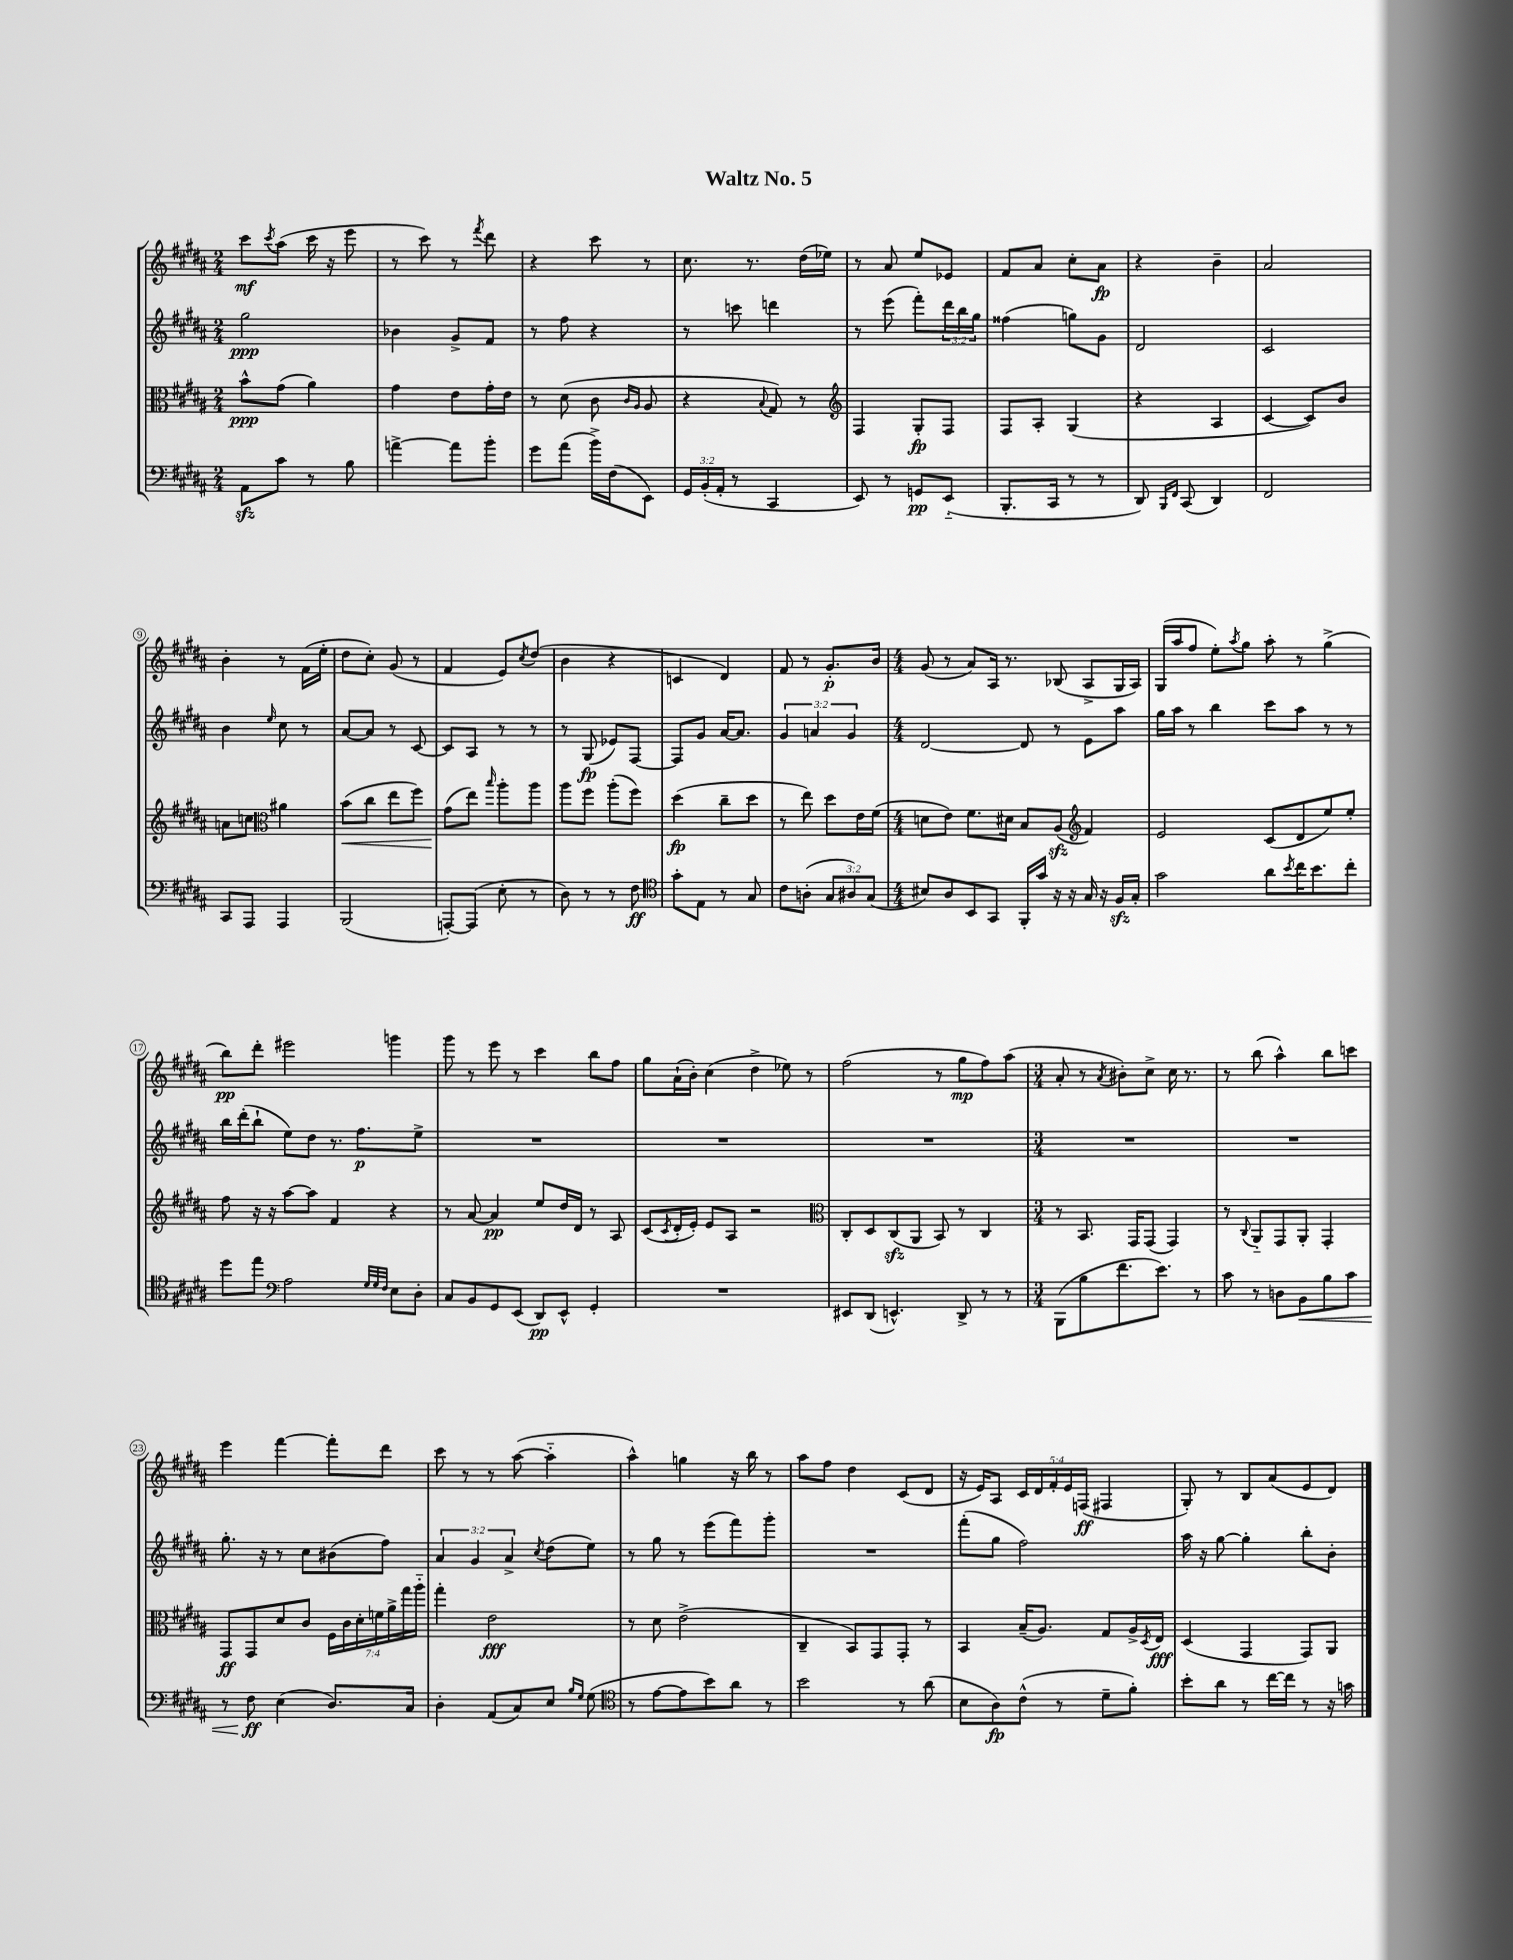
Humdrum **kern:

**kern	**dynam	**kern	**dynam	**kern	**dynam	**kern	**dynam
*part4	*part4	*part3	*part3	*part2	*part2	*part1	*part1
*staff4	*staff4	*staff3	*staff3	*staff2	*staff2	*staff1	*staff1
*clefF4	*	*clefC3	*	*clefG2	*	*clefG2	*
*k[f#c#g#d#a#]	*	*k[f#c#g#d#a#]	*	*k[f#c#g#d#a#]	*	*k[f#c#g#d#a#]	*
*M2/4	*	*M2/4	*	*M2/4	*	*M2/4	*
=1	=1	=1	=1	=1	=1	=1	=1
8AA#zz\L	.	8b^^\L	ppp	2gg#\	ppp	8ccc#\L	mf
.	.	.	.	.	.	8qccc#/	.
8c#\J	.	(8g#\J	.	.	.	(8aa#\J	.
8r	.	4a#\)	.	.	.	16ccc#\	.
.	.	.	.	.	.	16r	.
8B\	.	.	.	.	.	8eee\	.
=2	=2	=2	=2	=2	=2	=2	=2
[4an^\	.	4g#\	.	4b-X\	.	8r	.
.	.	.	.	.	.	8ccc#\)	.
8a\L]	.	8e\L	.	8g#^/L	.	8r	.
.	.	.	.	.	.	8qfff#/	.
8b'\J	.	16g#'\L	.	8f#/J	.	8ddd#\	.
.	.	16e\JJ	.	.	.	.	.
=3	=3	=3	=3	=3	=3	=3	=3
8g#\L	.	8r	.	8r	.	4r	.
(8a#\J	.	(8d#\	.	8ff#\	.	.	.
16b^\LL)	.	8c#\	.	4r	.	8ccc#\	.
(16F#\J	.	.	.	.	.	.	.
.	.	16qqc#/LL	.	.	.	.	.
.	.	16qqA#/JJ	.	.	.	.	.
8EE\J)	.	8A#/	.	.	.	8r	.
=4	=4	=4	=4	=4	=4	=4	=4
24GG#/LL	.	4r	.	8r	.	8.cc#\	.
(24BB'/	.	.	.	.	.	.	.
24AA#'/JJ	.	.	.	.	.	.	.
8r	.	.	.	8cccn\	.	.	.
.	.	.	.	.	.	8.r	.
.	.	8qqB/	.	.	.	.	.
4CC#/	.	8G#/)	.	4dddn\	.	.	.
.	.	8r	.	.	.	(16dd#\LL	.
.	.	.	.	.	.	16ee-X\JJ)	.
=5	=5	=5	=5	=5	=5	=5	=5
*	*	*clefG2	*	*	*	*	*
8EE/)	.	4F#/	.	8r	.	8r	.
8r	.	.	.	(8eee\	.	8a#/	.
8GGn/L	pp	8G#'/L	fp	8fff#'\L)	.	8ee/L	.
(8EE/J	.	8F#/J	.	24ddd#\L	.	8e-X/J	.
.	.	.	.	24bb\	.	.	.
.	.	.	.	24gg#\JJ	.	.	.
=6	=6	=6	=6	=6	=6	=6	=6
8.BBB'/L	.	8F#/L	.	(4ff##X\	.	8f#/L	.
.	.	8A#'/J	.	.	.	8a#/J	.
16CC#/Jk	.	.	.	.	.	.	.
8r	.	(4G#/	.	8ggn\L)	.	8cc#'\L	.
8r	.	.	.	8g#\J	.	8a#\J	fp
=7	=7	=7	=7	=7	=7	=7	=7
8DD#/)	.	4r	.	2d#/	.	4r	.
16qqBBB/LL	.	.	.	.	.	.	.
16qqFF#/JJ	.	.	.	.	.	.	.
(8CC#/	.	.	.	.	.	.	.
4DD#/)	.	4A#/	.	.	.	4b~\	.
=8	=8	=8	=8	=8	=8	=8	=8
2FF#/	.	[4c#/	.	2c#/	.	2a#/	.
.	.	8c#/L])	.	.	.	.	.
.	.	8b/J	.	.	.	.	.
!!LO:LB:g=z
=9	=9	=9	=9	=9	=9	=9	=9
8CC#/L	.	8an\L	.	4b\	.	4b'\	.
8AAA#/J	.	8ccn\J	.	.	.	.	.
*	*	*clefC3	*	*	*	*	*
.	.	.	.	16qqee/	.	.	.
4AAA#/	.	4a#X\	.	8cc#\	.	8r	.
.	.	.	.	8r	.	(16f#\LL	.
.	.	.	.	.	.	16ee'\JJ	.
=10	=10	=10	=10	=10	=10	=10	=10
!	!	!	!LO:HP:b	!	!	!	!
(2BBB/	.	(8b\L	<	[8a#/L	.	8dd#\L	.
.	.	8cc#\J	.	8a#/J]	.	8cc#'\J)	.
.	.	8ee\L	.	8r	.	(8g#/	.
.	.	8ff#\J)	.	[8c#/	.	8r	.
=11	=11	=11	=11	=11	=11	=11	=11
[8AAAn'/L)	.	(8g#\L	.	8c#/L]	.	4f#/	.
(8AAA/J]	.	8ee\J)	[	8A#/J	.	.	.
.	.	16qqbb/	.	.	.	.	.
8E'\	.	8aa#'\L	.	8r	.	8e/L)	.
.	.	.	.	.	.	8qcc#/	.
8r	.	8aa#\J	.	8r	.	(8dd#/J	.
=12	=12	=12	=12	=12	=12	=12	=12
8D#\)	.	8aa#\L	.	8r	.	4b\	.
8r	.	8ff#\J	.	(8G#/	fp	.	.
8r	.	(8aa#'\L	.	8e-X/L)	.	4r	.
8F#\	ff	8ff#\J)	.	[8F#/J	.	.	.
=13	=13	=13	=13	=13	=13	=13	=13
*clefC4	*	*	*	*	*	*	*
8g#'\L	.	(4dd#\	fp	8F#/L]	.	4cn/	.
8E\J	.	.	.	8g#/J	.	.	.
8r	.	8cc#~\L	.	[16a#/KL	.	4d#/)	.
.	.	.	.	8.a#/J]	.	.	.
8G#/	.	8dd#\J	.	.	.	.	.
=14	=14	=14	=14	=14	=14	=14	=14
8c#\L	.	8r	.	6g#/	.	8f#/	.
(8An'\J	.	8ee\)	.	.	.	8r	.
.	.	.	.	6an/	.	.	.
12G#/L	.	8dd#\L	.	.	.	8.g#'/L	p
12A#X/)	.	.	.	6g#/	.	.	.
.	.	16e\L	.	.	.	.	.
(12G#/J	.	.	.	.	.	.	.
.	.	(16f#\JJ	.	.	.	16b/Jk	.
=15	=15	=15	=15	=15	=15	=15	=15
*M4/4	*	*M4/4	*	*M4/4	*	*M4/4	*
8B#X/L)	.	8dn\L	.	[2d#/	.	(8g#/	.
8A#/	.	8e\J)	.	.	.	8r	.
8BB/	.	8.f#\L	.	.	.	8a#/L)	.
8GG#/J	.	.	.	.	.	16A#/Jk	.
.	.	16d#X\Jk	.	.	.	8.r	.
16FF#'/LL	.	8B/L	.	8d#/]	.	.	.
16g#/JJ	.	.	.	.	.	.	.
16r	.	(8A#zz/J	.	8r	.	(8B-X/	.
16r	.	.	.	.	.	.	.
*	*	*clefG2	*	*	*	*	*
16G#/	.	4f#/)	.	8e\L	.	8A#^/L	.
16r	.	.	.	.	.	.	.
16F#zz/LL	.	.	.	8aa#\J	.	16G#/L	.
16G#'/JJ	.	.	.	.	.	16A#/JJ)	.
=16	=16	=16	=16	=16	=16	=16	=16
2g#\	.	2e/	.	16gg#\LL	.	(16G#/LL	.
.	.	.	.	16aa#\JJ	.	16aa#/J	.
.	.	.	.	8r	.	8ff#/J	.
.	.	.	.	4bb\	.	8ee'\L)	.
.	.	.	.	.	.	8qaa#/	.
.	.	.	.	.	.	8gg#\J	.
8a#\L	.	(8c#/L	.	8ccc#\L	.	8aa#'\	.
8qb/	.	.	.	.	.	.	.
16cc#\K	.	8d#/	.	8aa#\J	.	8r	.
8.b\	.	.	.	.	.	.	.
.	.	8ee/)	.	8r	.	(4gg#^\	.
8cc#'\J	.	8ee'/J	.	8r	.	.	.
!!LO:LB:g=z
=17	=17	=17	=17	=17	=17	=17	=17
8dd#\L	.	8ff#\	.	16bb\LL	.	8bb\L)	pp
.	.	.	.	(16ddd#'\J	.	.	.
8ee\J	.	16r	.	8bb`\J	.	8ddd#'\J	.
.	.	16r	.	.	.	.	.
*clefF4	*	*	*	*	*	*	*
2A#\	.	[8aa#\L	.	8ee\L)	.	2eee#X\	.
.	.	8aa#\J]	.	8dd#\J	.	.	.
.	.	4f#/	.	8.r	.	.	.
.	.	.	.	8.ff#\L	p	.	.
32qqG#/LLL	.	.	.	.	.	.	.
32qqG#/	.	.	.	.	.	.	.
32qqF#/JJJ	.	.	.	.	.	.	.
8E\L	.	4r	.	.	.	4gggn\	.
8D#'\J	.	.	.	8ee^\J	.	.	.
=18	=18	=18	=18	=18	=18	=18	=18
8C#/L	.	8r	.	1r	.	8ggg#\	.
8BB/	.	[8a#/	.	.	.	8r	.
8GG#/	.	4a#/]	pp	.	.	8eee\	.
(8EE/J	.	.	.	.	.	8r	.
8DD#/L)	pp	8ee/L	.	.	.	4ccc#\	.
8EE^^/J	.	16dd#/L	.	.	.	.	.
.	.	16d#/JJ	.	.	.	.	.
4GG#'/	.	8r	.	.	.	8bb\L	.
.	.	8A#/	.	.	.	8ff#\J	.
=19	=19	=19	=19	=19	=19	=19	=19
1r	.	(8c#/L	.	1r	.	8gg#\L	.
.	.	8qc#/	.	.	.	.	.
.	.	16d#'/L	.	.	.	(16a#`\L	.
.	.	16e'/JJ)	.	.	.	16b'\JJ)	.
.	.	8e/L	.	.	.	(4cc#\	.
.	.	8A#/J	.	.	.	.	.
.	.	2r	.	.	.	4dd#^\	.
.	.	.	.	.	.	8ee-X\)	.
.	.	.	.	.	.	8r	.
=20	=20	=20	=20	=20	=20	=20	=20
*	*	*clefC3	*	*	*	*	*
8EE#X/L	.	8C#'/L	.	1r	.	(2ff#\	.
(8DD#/J	.	8D#/	.	.	.	.	.
4.EEn^^/)	.	(8C#zz/	.	.	.	.	.
.	.	8AA#/J	.	.	.	.	.
.	.	8BB/)	.	.	.	8r	.
8DD#^/	.	8r	.	.	.	8gg#\L	mp
8r	.	4C#/	.	.	.	8ff#\)	.
8r	.	.	.	.	.	(8aa#\J	.
=21	=21	=21	=21	=21	=21	=21	=21
*M3/4	*	*M3/4	*	*M3/4	*	*M3/4	*
(8BBB\L	.	8r	.	2.r	.	8a#'/	.
8B\	.	8.BB/	.	.	.	8r	.
.	.	.	.	.	.	8qa#/	.
8.f#\	.	.	.	.	.	8b#X'\L)	.
.	.	16GG#/KL	.	.	.	.	.
.	.	(8GG#/J	.	.	.	8cc#^\J	.
8.e\J)	.	.	.	.	.	.	.
.	.	4GG#/)	.	.	.	16cc#\	.
.	.	.	.	.	.	8.r	.
8r	.	.	.	.	.	.	.
=22	=22	=22	=22	=22	=22	=22	=22
8c#\	.	8r	.	2.r	.	8r	.
.	.	8qqC#/	.	.	.	.	.
8r	.	8AA#/L	.	.	.	(8bb\	.
8Dn\L	.	8GG#/	.	.	.	4aa#^^\)	.
!	!LO:HP:b	!	!	!	!	!	!
8BB\	<	8AA#'/J	.	.	.	.	.
8B\	.	4GG#'/	.	.	.	8bb\L	.
8c#\J	.	.	.	.	.	8cccn\J	.
!!LO:LB:g=z
=23	=23	=23	=23	=23	=23	=23	=23
8r	.	8GG#/L	ff	8.gg#'\	.	4eee\	.
8F#\	ff	8GG#/	.	.	.	.	.
.	.	.	.	16r	.	.	.
(4E\	[	8d#/	.	8r	.	[4fff#\	.
.	.	8c#/J	.	8cc#\L	.	.	.
8.D#/L)	.	28F#\LL	.	(8b#X\	.	8fff#'\L]	.
.	.	28c#\	.	.	.	.	.
.	.	28d#'\	.	.	.	.	.
.	.	28fn\	.	.	.	.	.
.	.	.	.	8ff#\J)	.	8ddd#\J	.
.	.	28a#^\	.	.	.	.	.
.	.	28gg#\	.	.	.	.	.
16C#/Jk	.	.	.	.	.	.	.
.	.	28aa#\JJ	.	.	.	.	.
=24	=24	=24	=24	=24	=24	=24	=24
4D#'\	.	4gg#'\	.	6a#/	.	8ccc#\	.
.	.	.	.	.	.	8r	.
.	.	.	.	6g#/	.	.	.
(8AA#/L	.	2e\	fff	.	.	8r	.
.	.	.	.	6a#^/	.	.	.
8C#/)	.	.	.	.	.	([8aa#\	.
.	.	.	.	8qcc#/	.	.	.
8E/J	.	.	.	(8dd#\L	.	4aa#\]	.
16qqB/LL	.	.	.	.	.	.	.
16qqG#/JJ	.	.	.	.	.	.	.
(8G#\	.	.	.	8ee\J)	.	.	.
=25	=25	=25	=25	=25	=25	=25	=25
*clefC4	*	*	*	*	*	*	*
8r	.	8r	.	8r	.	4aa#^^\)	.
[8e\L	.	8d#\	.	8gg#\	.	.	.
8e\]	.	(2e^\	.	8r	.	4ggn\	.
8b\)	.	.	.	(8eee\L	.	.	.
8a#\J	.	.	.	8fff#\)	.	16r	.
.	.	.	.	.	.	16bb\	.
8r	.	.	.	8ggg#'\J	.	8r	.
=26	=26	=26	=26	=26	=26	=26	=26
2b\	.	4C#~/	.	2.r	.	8aa#\L	.
.	.	.	.	.	.	8ff#\J	.
.	.	8BB/L)	.	.	.	4dd#\	.
.	.	8GG#/	.	.	.	.	.
8r	.	8GG#'/J	.	.	.	(8c#/L	.
(8a#\	.	8r	.	.	.	8d#/J	.
=27	=27	=27	=27	=27	=27	=27	=27
8B\L	.	4BB/	.	(8fff#'\L	.	16r	.
.	.	.	.	.	.	16e/KL)	.
8A#\)	fp	.	.	8gg#\J	.	8A#/J	.
(8c#^^\J	.	(16B~/KL	.	2ff#\)	.	20c#/LL	.
.	.	.	.	.	.	20d#/	.
.	.	8.A#/J)	.	.	.	.	.
.	.	.	.	.	.	20f#'/	.
8r	.	.	.	.	.	.	.
.	.	.	.	.	.	20e/	.
.	.	.	.	.	.	(20Fn/JJ	ff
8d#~\L	.	8G#/L	.	.	.	4F#X/	.
8f#'\J)	.	16A#^/L	.	.	.	.	.
.	.	8qD#/	.	.	.	.	.
.	.	16E/JJ	fff	.	.	.	.
=28	=28	=28	=28	=28	=28	=28	=28
8b'\L	.	(4D#/	.	16aa#\	.	8G#'/)	.
.	.	.	.	16r	.	.	.
8a#\J	.	.	.	[8gg#\	.	8r	.
8r	.	4GG#/	.	4gg#'\]	.	8B/L	.
[16cc#\LL	.	.	.	.	.	(8a#/	.
16cc#\JJ]	.	.	.	.	.	.	.
8r	.	8GG#/L)	.	8bb'\L	.	8e/	.
16r	.	8AA#/J	.	8b'\J	.	8d#/J)	.
16gn\	.	.	.	.	.	.	.
==	==	==	==	==	==	==	==
*-	*-	*-	*-	*-	*-	*-	*-
